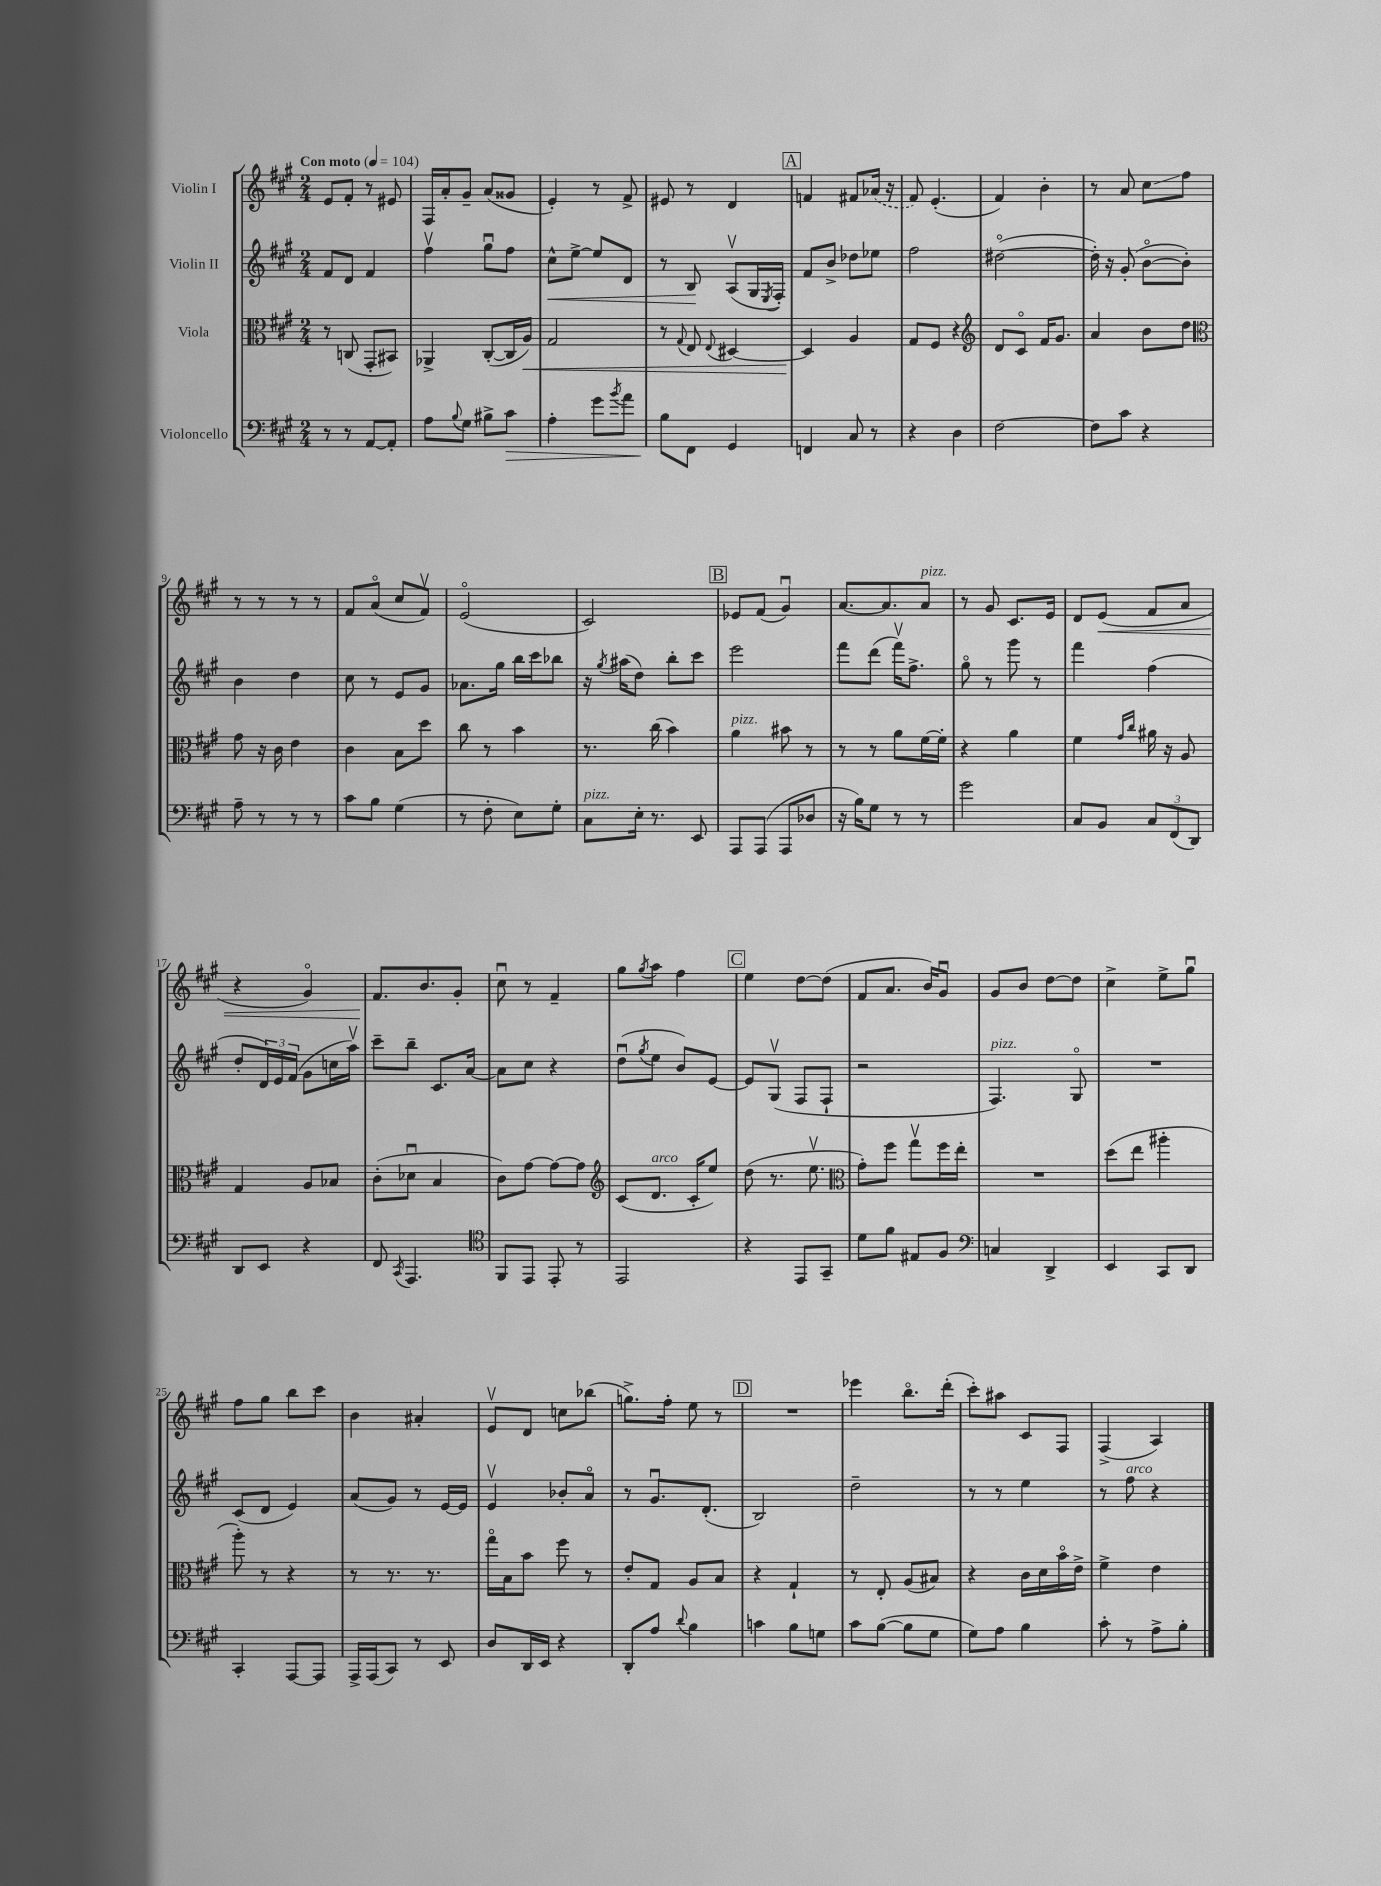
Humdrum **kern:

**kern	**kern	**kern	**kern
*staff4	*staff3	*staff2	*staff1
*clefF4	*clefC3	*clefG2	*clefG2
*k[f#c#g#]	*k[f#c#g#]	*k[f#c#g#]	*k[f#c#g#]
*M2/4	*M2/4	*M2/4	*M2/4
*MM104	*MM104	*MM104	*MM104
8r	8r	8f#	8e
8r	(8C	8d	8f#'
[8AA	8GG#'	4f#	8r
8AA']	8BB#)	.	8e#
=	=	=	=
8A	4AA-^	4ff#v	16F#
.	.	.	16a'
8qqB	.	.	.
8G#	.	.	8g#~
8B#^	([8C#'	8gg#u	(8a
8c#	16C#]	8ff#	8g##
.	16A)	.	.
=	=	=	=
4A'	2G#	8cc#^^	4e')
.	.	[8ee^	.
8g#	.	8ee]	8r
8qb	.	.	.
8a	.	8d	8f#^
=	=	=	=
8B	8r	8r	8e#
.	8qqG#	.	.
8FF#	8E	8B	8r
.	8qqE	.	.
4GG#	[4D#	(8Av	4d
.	.	16G#	.
.	.	8qE	.
.	.	16F#')	.
=	=	=	=
4FF	4D#]	8f#	4f
.	.	8b^	.
8C#	4A	8dd-	8f#
8r	.	8ee-	(16a-
.	.	.	16r
=	=	=	=
4r	8G#	2ff#	8f#)
.	8F#	.	(4.e'
4D	4r	.	.
=	=	=	=
*	*clefG2	*	*
[2F#	8d	([2dd#o	4f#)
.	8c#o	.	.
.	16f#	.	4b'
.	8.g#	.	.
=	=	=	=
8F#]	4a	16dd#'])	8r
.	.	16r	.
8c#	.	(8g#'	8a
4r	8b	[8bo	8cc#
.	8dd	8b'])	8ff#
=	=	=	=
*	*clefC3	*	*
8A~	8g#	4b	8r
8r	16r	.	8r
.	16c#	.	.
8r	4e	4dd	8r
8r	.	.	8r
=	=	=	=
8c#	4c#	8cc#	8f#
8B	.	8r	(8ao
(4G#	8B	8e	8cc#
.	8dd	8g#	8f#v)
=	=	=	=
8r	8cc#	8.a-	(2eo
8F#'	8r	.	.
.	.	16gg#	.
8E)	4b	16bb	.
.	.	16ccc#	.
8G#'	.	8bb-	.
=	=	=	=
8C#	8.r	16r	2c#)
.	.	8qgg#	.
.	.	(16aa#	.
16E'	.	8dd)	.
8.r	(16cc#	.	.
.	4b)	8bb'	.
8EE	.	8ccc#	.
=	=	=	=
8AAA	4a	2eee	8e-
(8AAA	.	.	(8f#
8AAA	8b#	.	4g#u)
8D-	8r	.	.
=	=	=	=
16r	8r	8fff#	[8.a
16B)	.	.	.
8G#	8r	(8ddd	.
.	.	.	8.a]
8r	8a	16fff#v)	.
.	.	8.ff#^	.
8r	[16f#	.	8a
.	16f#']	.	.
=	=	=	=
2g#	4r	8gg#o	8r
.	.	8r	8g#
.	4a	8ggg#	8.c#
.	.	8r	.
.	.	.	16e
=	=	=	=
8C#	4f#	4fff#	8d
8BB	.	.	(8e
.	16qqg#	.	.
.	16qqcc#	.	.
12C#	16a#	(4ff#	8f#
.	16r	.	.
(12FF#	.	.	.
.	8A	.	8a
12DD)	.	.	.
=	=	=	=
8DD	4G#	8dd'	4r
8EE	.	24d)	.
.	.	24e	.
.	.	(24f#	.
4r	8A	8g#	4g#o)
.	8B-	16cc	.
.	.	16aav)	.
=	=	=	=
8FF#	(8c#'	8ccc#~	8.f#
8qCC#	.	.	.
4.AAA	8d-u	8bb~	.
.	.	.	8.b
.	4B	8.c#	.
.	.	.	8g#'
.	.	[16a	.
=	=	=	=
*clefC4	*	*	*
8FF#	8c#)	8a]	8cc#u
8EE	[8g#	8cc#	8r
8EE'	8g#_	4r	4f#~
8r	8g#]	.	.
=	=	=	=
*	*clefG2	*	*
2EE	(8c#	(8ddu	8gg#
.	.	8qgg#	8qgg#
.	8.d	8ee	8aa
.	.	8b)	4ff#
.	16c#'	.	.
.	8ee)	[8e	.
=	=	=	=
4r	(8dd	8e]	4ee
.	8.r	(8G#v	.
8EE	.	8F#	[8dd
.	8.eev	.	.
8GG#~	.	8F#`	(8dd]
=	=	=	=
*	*clefC3	*	*
8d	8g#')	2r	8f#
8f#	8ff#	.	8.a
8E#	8gg#v	.	.
.	.	.	16b)
8F#	16ff#	.	8g#u
.	16ee'	.	.
=	=	=	=
*clefF4	*	*	*
4C	2r	4.F#)	8g#
.	.	.	8b
4DD^	.	.	[8dd
.	.	8G#o	8dd]
=	=	=	=
4EE	(8dd	2r	4cc#^
.	8ee	.	.
8CC#	4aa#'	.	8ee^
8DD	.	.	8gg#u
=	=	=	=
4CC#'	8aa')	(8c#	8ff#
.	8r	8d	8gg#
[8AAA	4r	4e)	8bb
8AAA]	.	.	8ccc#
=	=	=	=
16AAA^	8r	(8a	4b
(16AAA	.	.	.
8CC#)	8.r	8g#)	.
8r	.	8r	4a#'
.	8.r	.	.
8EE	.	[16e	.
.	.	16e]	.
=	=	=	=
8D	16gg#o	4ev	8ev
.	16B	.	.
16DD	8b	.	8d
16EE	.	.	.
4r	8ff#	8b-'	8cc
.	8r	8ao	(8bb-
=	=	=	=
8DD'	8e'	8r	8.gg^)
8A	8G#	8.g#u	.
.	.	.	16ff#'
8qqd	.	.	.
4B	8A	.	8ee
.	.	(8.d'	.
.	8B	.	8r
=	=	=	=
4c	4r	2B)	2r
8B	4G#`	.	.
8G	.	.	.
=	=	=	=
8c#	8r	2dd~	4eee-
([8B	8E'	.	.
8B]	(8A	.	8.bbo
8G#	8B#)	.	.
.	.	.	(16ddd'
=	=	=	=
8G#)	4r	8r	8ccc#')
8A	.	8r	8aa#
4B	16c#	4ee	8c#
.	16d	.	.
.	16bo	.	8F#
.	16e^	.	.
=	=	=	=
8c#'	4f#^	8r	(4F#^
8r	.	8ff#	.
8A^	4e	4r	4A)
8B'	.	.	.
==	==	==	==
*-	*-	*-	*-
